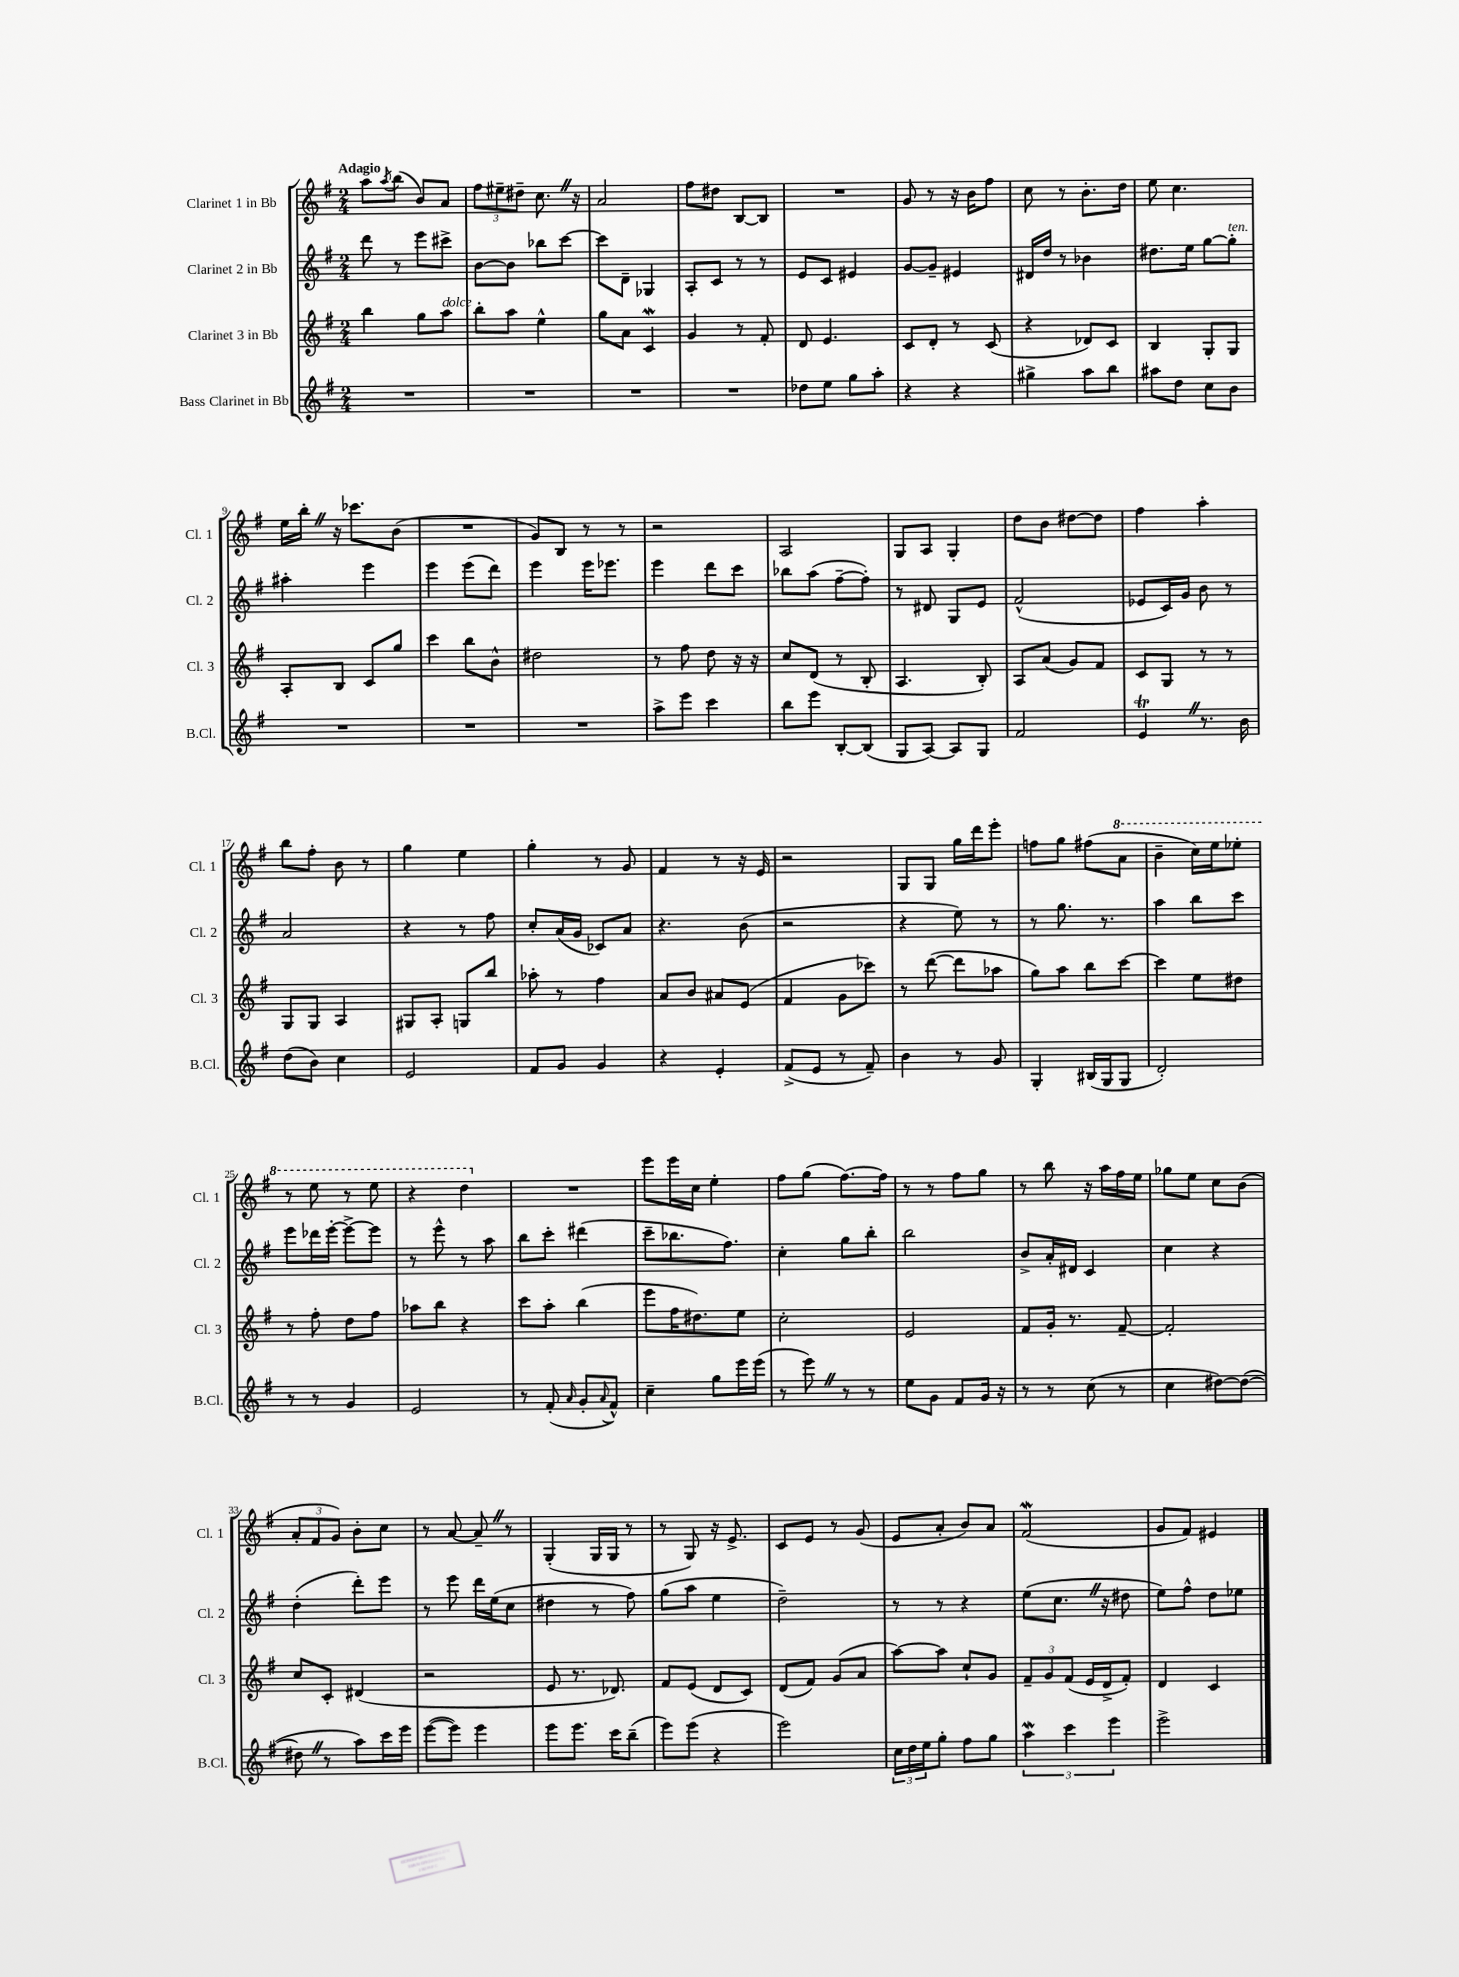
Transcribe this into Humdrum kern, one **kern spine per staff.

**kern	**kern	**kern	**kern
*staff4	*staff3	*staff2	*staff1
*clefG2	*clefG2	*clefG2	*clefG2
*k[f#]	*k[f#]	*k[f#]	*k[f#]
*M2/4	*M2/4	*M2/4	*M2/4
2r	4bb\	8ddd\	8aa\L
.	.	.	8qaa/
.	.	8r	(8bb\J
.	8gg\L	8eee\L	8b/L)
.	8aa\J	8ccc#^\J	8a/J
=	=	=	=
2r	8bb'\L	[8b\L	12ff#\L
.	.	.	12ee#~\
.	8aa\J	8b\]J	.
.	.	.	12dd#~\J
.	4ee^^\	8bb-\L	8.cc\
.	.	[8ccc\J	.
.	.	.	16r
=	=	=	=
2r	8gg\L	8ccc\]L	2a/
.	8a\J	8d~\J	.
.	4c/	4G-/	.
=	=	=	=
2r	4g/	8A'/L	8ff#\L
.	.	8c/J	8dd#\J
.	8r	8r	[8B/L
.	8f#'/	8r	8B/]J
=	=	=	=
8dd-\L	8d/	8e/L	2r
8ee\J	4.e/	8c/J	.
8gg\L	.	4e#/	.
8aa'\J	.	.	.
=	=	=	=
4r	8c/L	[8g/L	8g/
.	8d'/J	8g~/]J	8r
4r	8r	4e#/	16r
.	.	.	16b\LK
.	(8c/	.	8ff#\J
=	=	=	=
4gg#^\	4r	16d#/LL	8cc\
.	.	16dd/JJ	.
.	.	8r	8r
8aa\L	8d-/L)	4b-\	8.b'\L
8bb\J	8c/J	.	.
.	.	.	16dd\Jk
=	=	=	=
8aa#\L	4B/	8.dd#\L	8ee\
8dd\J	.	.	4.cc\
.	.	16ee\Jk	.
8cc\L	8G'/L	[8gg\L	.
8b\J	8G/J	8gg'\]J	.
=	=	=	=
2r	8A'/L	4aa#'\	16ee\LL
.	.	.	16bb'\JJ
.	8B/J	.	16r
.	.	.	8.ccc-\L
.	8c/L	4eee\	.
.	8gg/J	.	(8b\J
=	=	=	=
2r	4ccc\	4eee\	2r
.	8bb\L	(8eee\L	.
.	8b^^\J	8ddd\J)	.
=	=	=	=
2r	2dd#\	4eee\	8g/L)
.	.	.	8B/J
.	.	16eee\LK	8r
.	.	8.eee-\J	.
.	.	.	8r
=	=	=	=
8aa^\L	8r	4eee\	2r
8eee\J	8ff#\	.	.
4ccc\	8dd\	8ddd\L	.
.	16r	8ccc\J	.
.	16r	.	.
=	=	=	=
8bb\L	8cc/L	8bb-\L	2A/
8eee\J	(8d/J	(8aa\J	.
[8B'/L	8r	[8ff#~\L	.
(8B/]J	8B'/	8ff#'\]J)	.
=	=	=	=
8G/L	4.A/	8r	8G/L
[8A/J)	.	8d#/	8A/J
8A/]L	.	8G/L	4G'/
8G/J	8B'/)	8e/J	.
=	=	=	=
2f#/	8A/L	(2f#^^/	8dd\L
.	(8a/J	.	8b\J
.	8g/L)	.	[8dd#\L
.	8f#/J	.	8dd#\]J
=	=	=	=
4e/	8c/L	8e-/L	4ff#\
.	8G/J	16c/L)	.
.	.	16g/JJ	.
8.r	8r	8b\	4aa'\
.	8r	8r	.
16b\	.	.	.
=	=	=	=
(8dd\L	8G/L	2a/	8bb\L
8b\J)	8G/J	.	8ff#'\J
4cc\	4A/	.	8b\
.	.	.	8r
=	=	=	=
2e/	8G#/L	4r	4gg\
.	8A'/J	.	.
.	8G/L	8r	4ee\
.	8bb/J	8ff#\	.
=	=	=	=
8f#/L	8aa-'\	8cc'/L	4gg'\
8g/J	8r	(16a/L	.
.	.	16g/JJ	.
4g/	4ff#\	8c-/L)	8r
.	.	8a/J	8g/
=	=	=	=
4r	8a/L	4.r	4f#/
.	8b/J	.	.
4e'/	8a#/L	.	8r
.	(8e/J	(8b\	16r
.	.	.	16e/
=	=	=	=
(8f#^/L	4f#/	2r	2r
8e/J	.	.	.
8r	8g\L	.	.
8f#~/)	8ccc-\J)	.	.
=	=	=	=
4b\	8r	4r	8G/L
.	([8ddd\	.	8G/J
8r	8ddd\]L	8ee\)	16gg\LL
.	.	.	16ddd\J
8g/	8aa-\J	8r	8eee'\J
=	=	=	=
4G'/	8gg\L)	8r	8ff\L
.	8aa\J	8.gg\	8gg\J
(16B#/LL	8bb\L	.	(8ff#\L
16G/J	.	8.r	.
8G/J	[8ccc\J	.	8aa\J
=	=	=	=
2d'/)	4ccc\]	4aa\	4bb~\
.	8ee\L	8bb\L	16ccc\LL)
.	.	.	16eee\J
.	8dd#\J	8ccc\J	8eee-'\J
=	=	=	=
8r	8r	8eee\L	8r
8r	8ff#'\	16ddd-\L	8eee\
.	.	[16eee'\JJ	.
4g/	8dd\L	8eee^\_L	8r
.	8ff#\J	8eee\]J	8eee\
=	=	=	=
2e/	8aa-\L	8r	4r
.	8bb\J	8eee^^\	.
.	4r	8r	4ddd\
.	.	8aa\	.
=	=	=	=
8r	8ccc\L	8bb\L	2r
(8f#'/	8aa'\J	8ccc'\J	.
16qqa/	.	.	.
8g'/L	(4bb\	(4ddd#\	.
8qqa/	.	.	.
8f#^^/J)	.	.	.
=	=	=	=
4cc~\	8eee\L	8ccc~\L	8eee\L
.	16ff#\K	8.bb-\	16eee\L
.	8.dd#\)	.	16cc\JJ
8gg\L	.	.	4ee'\
.	.	8.ff#\J)	.
16eee\L	8ee\J	.	.
(16eee\JJ	.	.	.
=	=	=	=
8r	2cc'\	4cc'\	8ff#\L
8eee\)	.	.	(8gg\J
8r	.	8gg\L	[8.ff#\L)
8r	.	8bb'\J	.
.	.	.	16ff#\]Jk
=	=	=	=
8ee\L	2e/	2bb\	8r
8g\J	.	.	8r
8f#/L	.	.	8ff#\L
16g/Jk	.	.	8gg\J
16r	.	.	.
=	=	=	=
8r	8f#/L	8b^/L	8r
8r	16g'/Jk	16a'/L	8bb\
.	8.r	16d#/JJ	.
(8cc\	.	4c/	16r
.	.	.	16aa\LL
8r	[8f#~/	.	16ff#\
.	.	.	16ee\JJ
=	=	=	=
4cc\	2f#'/]	4cc\	8gg-\L
.	.	.	8ee\J
[8dd#\L)	.	4r	8cc\L
(8dd#\_J	.	.	(8b\J
=	=	=	=
8dd#\]	8cc/L	(4dd'\	12a'/L
.	.	.	12f#/
8r	8c'/J	.	.
.	.	.	12g/J)
8aa\L)	(4d#/	8ddd'\L)	8b'\L
16ccc\L	.	8eee\J	8cc\J
16eee\JJ	.	.	.
=	=	=	=
([8eee\L	2r	8r	8r
8eee\]J)	.	8eee\	[8a/
4eee\	.	16ddd\LL	8a~/]
.	.	(16ee\J	.
.	.	8cc\J	8r
=	=	=	=
8eee\L	8e/	4dd#\	(4G'/
8.eee\J	8.r	.	.
.	.	8r	16G/LL
16ccc\LK	8.d-/)	.	16G/JJ
(8bb~\J	.	8ff#\)	8r
=	=	=	=
8eee\L)	8f#/L	(8gg\L	8r
(8eee\J	(8e/J	8aa\J	8G/)
4r	8d/L	4ee\	16r
.	.	.	8.e^/
.	8c/J)	.	.
=	=	=	=
2eee\)	(8d/L	2dd~\)	8c/L
.	8f#/J)	.	8e/J
.	(8g/L	.	8r
.	8a/J	.	(8g/
=	=	=	=
24cc\LL	[8aa\L)	8r	8e/L
24dd\	.	.	.
24ee\J	.	.	.
8gg'\J	8aa\]J	8r	8a'/J
8ff#\L	8cc`/L	4r	8b/L)
8gg\J	8g/J	.	8a/J
=	=	=	=
6aa\	12f#~/L	(8ee\L	(2f#/
.	12g/	.	.
.	.	8.cc\J	.
6ccc\	(12f#/J	.	.
.	16e/LL	.	.
.	16d^/J	16r	.
6eee\	.	.	.
.	8f#'/J)	8dd#\	.
=	=	=	=
2eee^\	4d/	8ee\L)	8g/L
.	.	8ff#^^\J	8f#/J)
.	4c/	8dd\L	4e#/
.	.	8ee-\J	.
==	==	==	==
*-	*-	*-	*-
